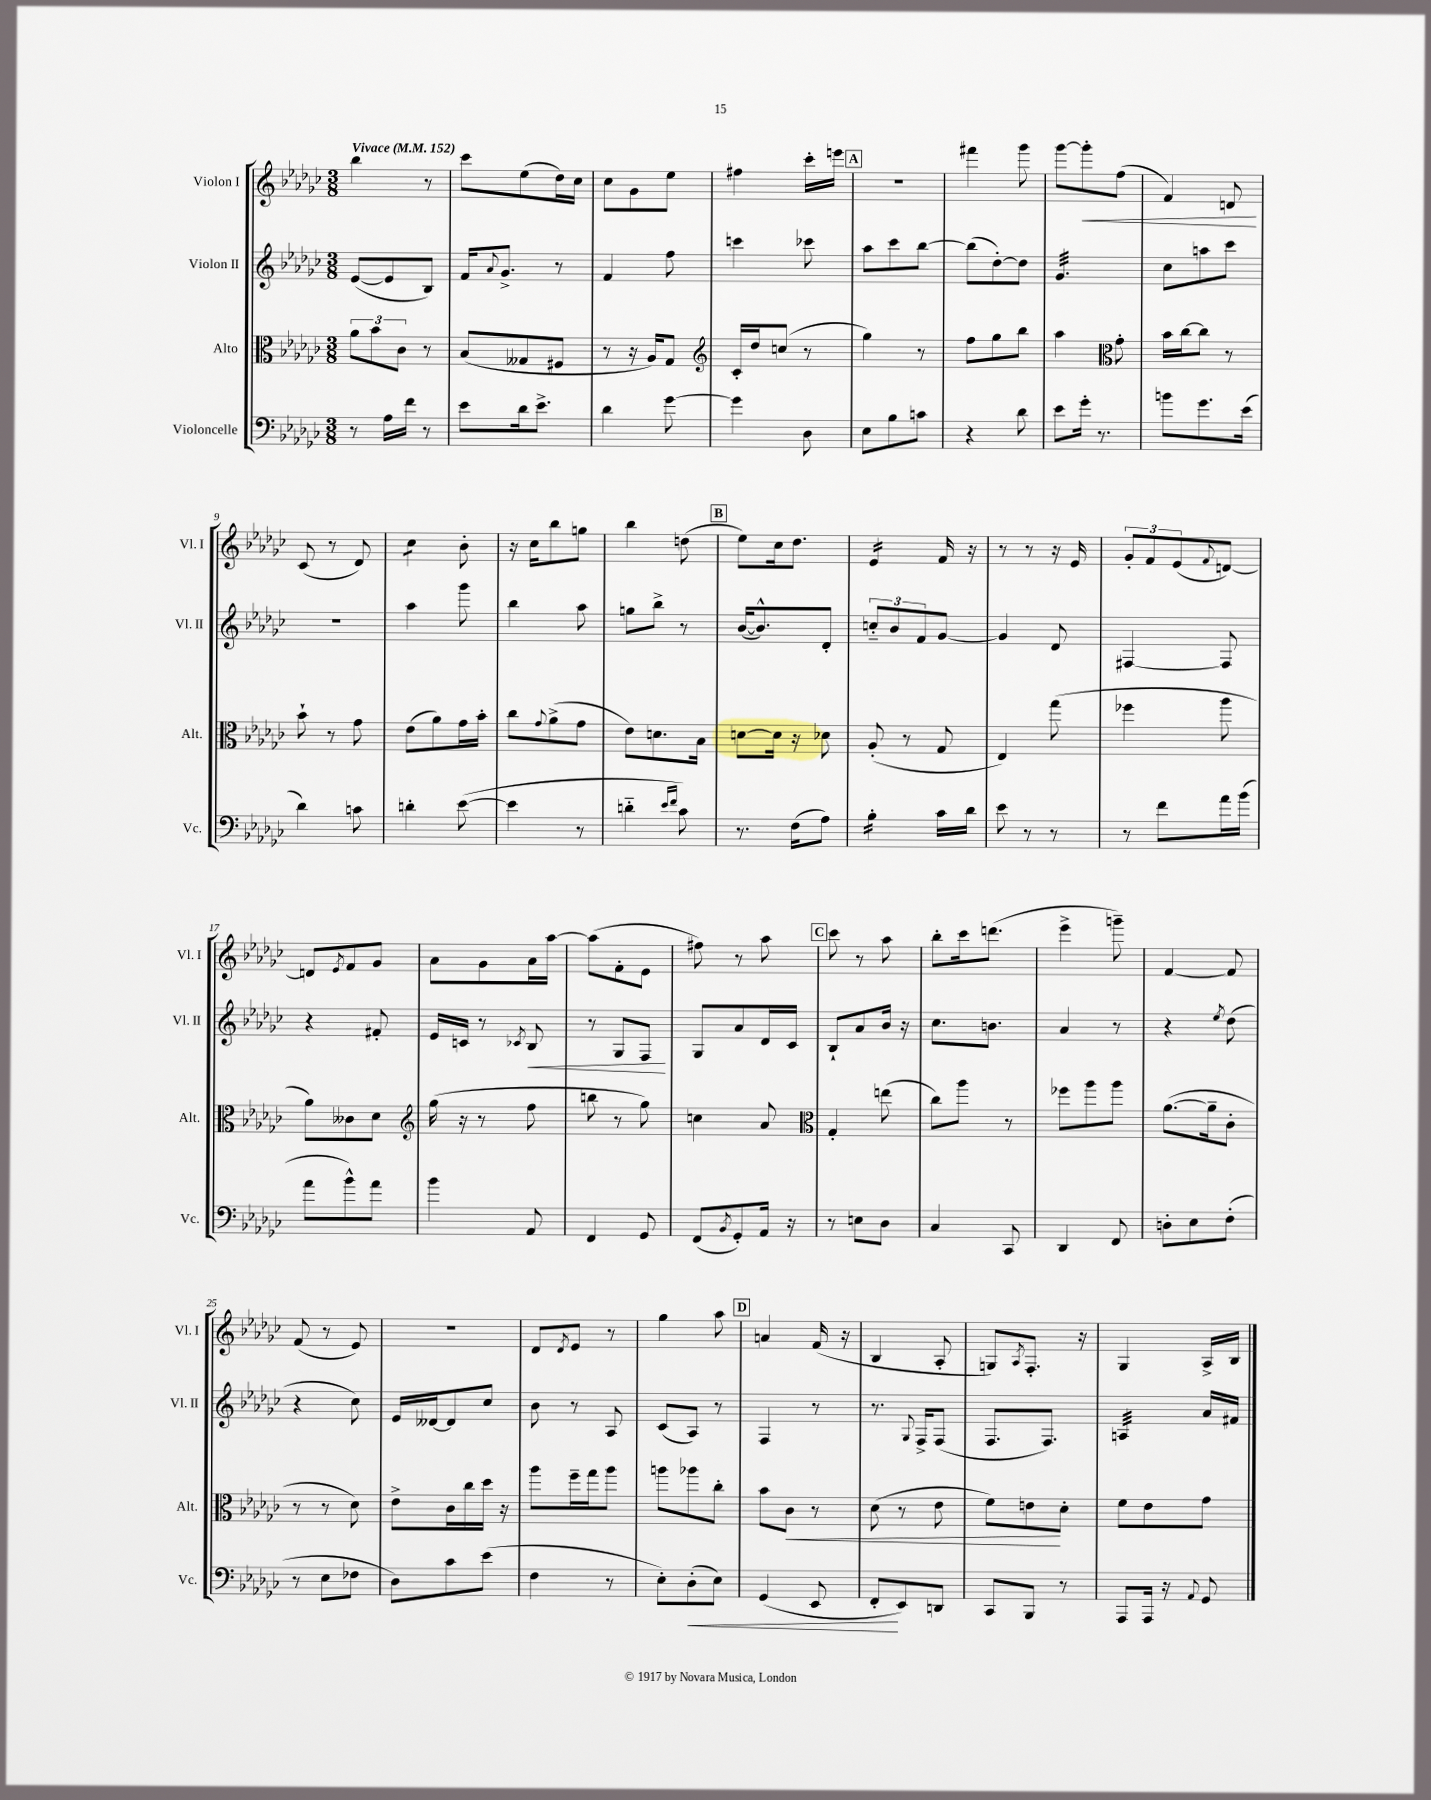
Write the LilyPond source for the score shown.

<<
\new StaffGroup <<
\new Staff = "s0" \with { instrumentName = "Violon I" shortInstrumentName = "Vl. I" } {
    \clef treble \key ges \major \numericTimeSignature \time 3/8 \tempo "Vivace" 4 = 152
    bes''4 r8 |
    ces'''8 ees''8( des''16) ces''16 |
    ces''8 ges'8 ees''8 |
    fis''4 ces'''16-. e'''16 |
    \mark \markup { \box "A" } R4. |
    fis'''4 ges'''8 |
    ges'''8~ ges'''8-.\< f''8( |
    f'4) d'8\! |
    ces'8( r8 des'8) |
    ces''4:8 bes'8-. |
    r16 ces''16 bes''8 g''8 |
    bes''4 d''8( |
    \mark \markup { \box "B" } ees''8) ces''16 des''8. |
    ees'4:16 f'16 r16 |
    r8 r8 r16 ees'16 |
    \tuplet 3/2 { ges'8-. f'8 ees'8( } \appoggiatura { f'8 } d'8~) |
    d'8 \acciaccatura { ees'8 } f'8 ges'8 |
    aes'8 ges'8 aes'16 aes''16~ |
    aes''8( f'8-. ees'8 |
    fis''8) r8 aes''8 |
    \mark \markup { \box "C" } ces'''8 r8 aes''8 |
    bes''8-. ces'''16 d'''8.( |
    ees'''4-> g'''8--) |
    f'4~ f'8 |
    f'8( r8 ees'8) |
    R4. |
    des'8 \acciaccatura { des'8 } ees'8 r8 |
    ges''4 aes''8 |
    \mark \markup { \box "D" } a'4 f'16( r16 |
    bes4 aes8-. |
    g8) \acciaccatura { aes8 } f8.-. r16 |
    ges4 aes16-> bes16 \bar "|." |
}
\new Staff = "s1" \with { instrumentName = "Violon II" shortInstrumentName = "Vl. II" } {
    \clef treble \key ges \major \numericTimeSignature \time 3/8
    ees'8~( ees'8 bes8) |
    f'16 \appoggiatura { aes'8 } ges'8.-> r8 |
    f'4 f''8 |
    c'''4 ces'''8 |
    \mark \markup { \box "A" } aes''8 ces'''8 bes''8~ |
    bes''8( des''8~-.) des''8 |
    ges'4.:32 |
    ces''8 a''8 ces'''8 |
    r4. |
    aes''4 ges'''8 |
    bes''4 aes''8 |
    g''8 bes''8-> r8 |
    \mark \markup { \box "B" } bes'16~( bes'8.-^) des'8-. |
    \tuplet 3/2 { c''8-_ bes'8 f'8 } ges'8~ |
    ges'4 des'8 |
    fis4~ fis8 |
    r4 fis'8-. |
    ees'16 c'16 r8 \acciaccatura { ces'8 } bes8\< |
    r8 ges8 f8\! |
    ges8 aes'8 des'16 ces'16 |
    \mark \markup { \box "C" } bes8-! aes'8 bes'16 r16 |
    ces''8. b'8. |
    aes'4 r8 |
    r4 \acciaccatura { ees''8 } des''8( |
    r4 ces''8) |
    ees'16 deses'16~ deses'8 ces''8 |
    bes'8 r8 aes8 |
    ces'8( aes8) r8 |
    \mark \markup { \box "D" } f4 r8 |
    r8. \appoggiatura { ges8 } f16-> f8( |
    f8. f8.) |
    a4:32 aes'16 fis'16 \bar "|." |
}
\new Staff = "s2" \with { instrumentName = "Alto" shortInstrumentName = "Alt." } {
    \clef alto \key ges \major \numericTimeSignature \time 3/8
    \tuplet 3/2 { aes'8 bes'8 ces'8 } r8 |
    bes8( geses8 fis8 |
    r8 r16 aes16) ges8 |
    \clef treble ces'16-. des''16 c''8( r8 |
    \mark \markup { \box "A" } ges''4) r8 |
    f''8 ges''8 bes''8 |
    aes''4 \clef alto ges'8-. |
    bes'16 ces''16~ ces''8 r8 |
    bes'8-! r8 ges'8 |
    ees'8( aes'8) ges'16 bes'16-. |
    ces''8 \appoggiatura { ges'8 } aes'8->( ges'8 |
    ees'8) d'8. bes16 |
    \mark \markup { \box "B" } d'8~ d'16 r16 des'8 |
    aes8-.( r8 ges8 |
    ees4) ges''8( |
    fes''4 aes''8 |
    aes'8) ceses'8 des'8 |
    \clef treble ges''16( r16 r8 f''8 |
    b''8 r8 ges''8) |
    c''4 aes'8 |
    \mark \markup { \box "C" } \clef alto ges4-. e''8( |
    ces''8) aes''8 r8 |
    fes''8 aes''8 aes''8 |
    aes'8.~( aes'16-- ces'8-. |
    r8 r8 des'8) |
    ees'8-> ces'16 ces''16 des''16 r16 |
    aes''8 f''16-- ges''16 aes''8 |
    a''8 aes''8 ces''8-. |
    \mark \markup { \box "D" } bes'8 ces'8\< r8 |
    des'8( r8 ees'8 |
    f'8) e'8\! des'8-. |
    f'8 ees'8 ges'8 \bar "|." |
}
\new Staff = "s3" \with { instrumentName = "Violoncelle" shortInstrumentName = "Vc." } {
    \clef bass \key ges \major \numericTimeSignature \time 3/8
    r8 aes16 f'16 r8 |
    ees'8 des'16 ees'8.-> |
    des'4 ges'8~ |
    ges'4 des8 |
    \mark \markup { \box "A" } ees8 bes8 c'8 |
    r4 des'8 |
    ees'8 ges'16-. r8. |
    b'8 ges'8. ees'16( |
    des'4) c'8 |
    d'4-. ees'8~( |
    ees'4 r8 |
    d'4-_ \grace { ees'16 f'16 } ces'8) |
    \mark \markup { \box "B" } r8. f16( aes8) |
    bes4:16-. ces'16 des'16 |
    ees'8 r8 r8 |
    r8 f'8 aes'16 bes'16( |
    aes'8 bes'8-^) aes'8 |
    bes'4 aes,8 |
    f,4 ges,8 |
    f,8( \acciaccatura { bes,8 } ges,8-.) aes,16 r16 |
    \mark \markup { \box "C" } r8 e8 des8 |
    ces4 ces,8 |
    des,4 f,8 |
    d8-. ees8 f8-.( |
    r8 ees8 fes8 |
    des8) ces'8 ees'8( |
    f4 r8 |
    ees8-.) des8-.\<( ees8) |
    \mark \markup { \box "D" } ges,4( ees,8 |
    f,8-.\! ees,8) d,8 |
    ces,8 bes,,8 r8 |
    aes,,8 aes,,16 r16 \appoggiatura { aes,8 } ges,8 \bar "|." |
}
>>
>>
